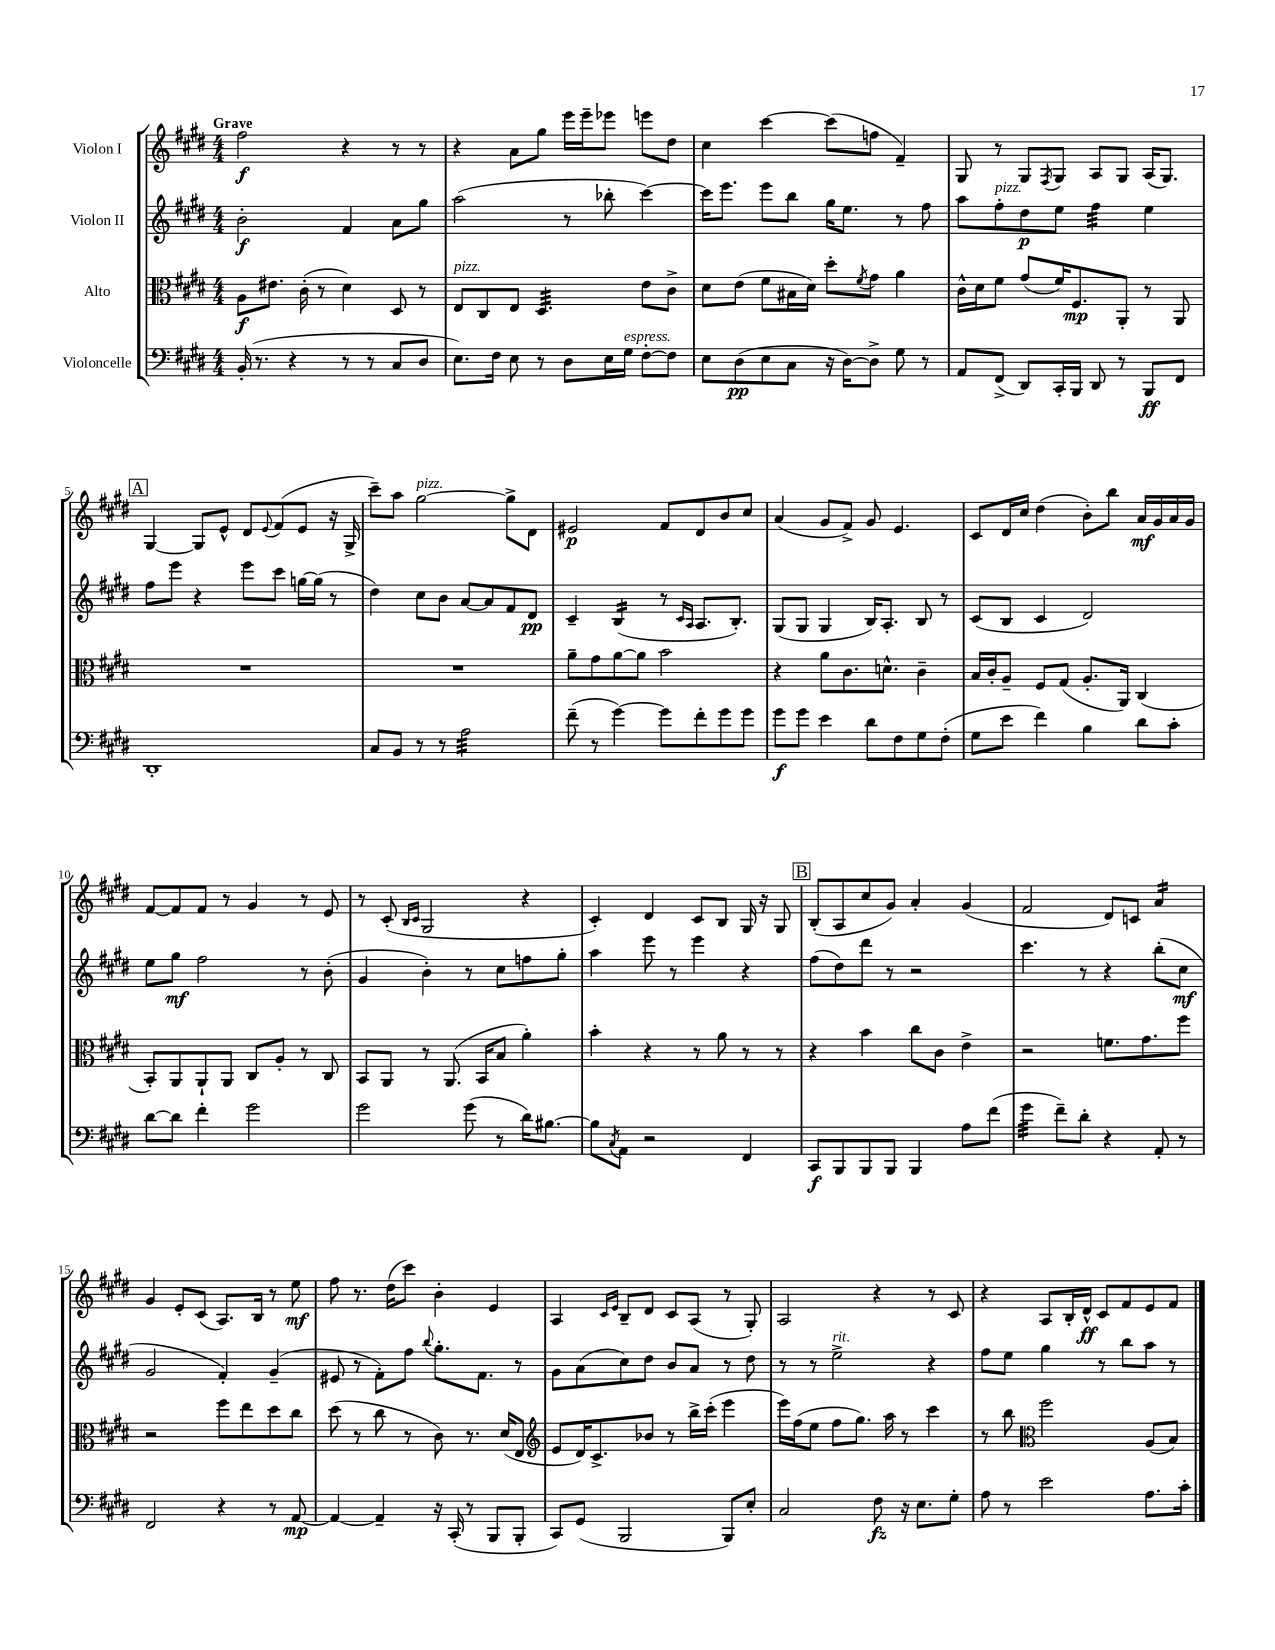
<<
\new StaffGroup <<
\new Staff = "s0" \with { instrumentName = "Violon I" } {
    \clef treble \key e \major \numericTimeSignature \time 4/4 \tempo "Grave"
    fis''2\f r4 r8 r8 |
    r4 a'8 gis''8 e'''16 e'''16-- ees'''8 e'''8 dis''8 |
    cis''4 cis'''4~ cis'''8( f''8 fis'4--) |
    gis8 r8 gis8 \acciaccatura { fis8 } gis8 a8 gis8 a16( gis8.) |
    \mark \markup { \box "A" } gis4~ gis8 e'8-^ dis'8 \appoggiatura { e'8 } fis'8( e'8 r16 gis16-> |
    cis'''8--) a''8 gis''2~^\markup { \italic "pizz." } gis''8-> dis'8 |
    eis'2\p fis'8 dis'8 b'8 cis''8 |
    a'4( gis'8 fis'8->) gis'8 e'4. |
    cis'8 dis'16 cis''16 dis''4( b'8-.) b''8 a'16\mf gis'16 a'16 gis'16 |
    fis'8~ fis'8 fis'8 r8 gis'4 r8 e'8 |
    r8 cis'8-.( \grace { b16 cis'16 } gis2 r4 |
    cis'4-.) dis'4 cis'8 b8 gis16 r16 gis8 |
    \mark \markup { \box "B" } b8-.( a8 cis''8 gis'8) a'4-. gis'4( |
    fis'2 dis'8) c'8 a'4:16 |
    gis'4 e'8-. cis'8( a8.) b16 r8 e''8\mf |
    fis''8 r8. dis''16( cis'''8) b'4-. e'4 |
    a4 \grace { cis'16 e'16 } b8-- dis'8 cis'8 a8( r8 gis8-.) |
    a2 r4 r8 cis'8 |
    r4 a8 b16-. dis'16-^\ff cis'8 fis'8 e'8 fis'8 \bar "|." |
}
\new Staff = "s1" \with { instrumentName = "Violon II" } {
    \clef treble \key e \major \numericTimeSignature \time 4/4
    b'2-.\f fis'4 a'8 gis''8 |
    a''2( r8 bes''8-. cis'''4~) |
    cis'''16 e'''8. e'''8 b''8 gis''16 e''8. r8 fis''8 |
    a''8 fis''8-.^\markup { \italic "pizz." } dis''8\p e''8 fis''4:32 e''4 |
    \mark \markup { \box "A" } fis''8 e'''8 r4 e'''8 cis'''8 g''16~ g''16( r8 |
    dis''4) cis''8 b'8 a'8~ a'8 fis'8 dis'8\pp |
    cis'4-- b4:16( r8 \grace { cis'16 a16 } a8. b8.-.) |
    gis8( gis8 gis4 b16) a8.-. b8 r8 |
    cis'8( b8 cis'4 dis'2) |
    e''8 gis''8\mf fis''2 r8 b'8-.( |
    gis'4 b'4-.) r8 cis''8 f''8 gis''8-. |
    a''4 e'''8 r8 e'''4 r4 |
    \mark \markup { \box "B" } fis''8( dis''8) dis'''8 r8 r2 |
    cis'''4. r8 r4 b''8-.( cis''8\mf |
    gis'2 fis'4-.) gis'4--( |
    eis'8 r8 fis'8-.) fis''8 \appoggiatura { b''8 } gis''8.-. fis'8. r8 |
    gis'8 a'8( cis''8) dis''8 b'8 a'8 r8 dis''8 |
    r8 r8 e''2->^\markup { \italic "rit." } r4 |
    fis''8 e''8 gis''4 r8 b''8 a''8 r8 \bar "|." |
}
\new Staff = "s2" \with { instrumentName = "Alto" } {
    \clef alto \key e \major \numericTimeSignature \time 4/4
    a8\f eis'8. cis'16-.( r8 dis'4) dis8 r8 |
    e8^\markup { \italic "pizz." } cis8 e8 dis4.:32 e'8 cis'8-> |
    dis'8 e'8( fis'8 bis16 dis'16) dis''8-. \acciaccatura { fis'8 } gis'8 a'4 |
    cis'16-^ dis'16 fis'8 gis'8( fis'16) fis8.\mp a,8-. r8 a,8 |
    \mark \markup { \box "A" } R1 |
    R1 |
    a'8-- gis'8 a'8~ a'8 b'2 |
    r4 a'8 cis'8. d'8.-^ cis'4-- |
    b16 cis'16-. a8-- fis8 gis8( a8.-. a,16) cis4( |
    b,8-.) a,8 a,8-! a,8 cis8 a8-. r8 cis8 |
    b,8 a,8 r8 a,8.( b,16 b8 a'4-.) |
    b'4-. r4 r8 a'8 r8 r8 |
    \mark \markup { \box "B" } r4 b'4 cis''8 cis'8 e'4-> |
    r2 f'8. gis'8. fis''8 |
    r2 fis''8 e''8 dis''8 cis''8 |
    dis''8( r8 cis''8 r8 cis'8) r8. dis'16( e8 |
    \clef treble e'8 dis'16) cis'8.-> bes'8 r8 b''16-> cis'''16-.( e'''4 |
    e'''16) fis''16( e''8 fis''8 gis''8.) a''16 r8 cis'''4 |
    r8 b''8 \clef alto fis''2 a8( b8) \bar "|." |
}
\new Staff = "s3" \with { instrumentName = "Violoncelle" } {
    \clef bass \key e \major \numericTimeSignature \time 4/4
    b,16-.( r8. r4 r8 r8 cis8 dis8 |
    e8.) fis16 e8 r8 dis8 e16 gis16^\markup { \italic "espress." } fis8~-. fis8 |
    e8 dis8\pp( e8 cis8 r16 dis16~) dis8-> gis8 r8 |
    a,8 fis,8->( dis,8) cis,16-. b,,16 dis,8 r8 b,,8\ff fis,8 |
    \mark \markup { \box "A" } dis,1-. |
    cis8 b,8 r8 r8 a2:32 |
    fis'8--( r8 gis'4~) gis'8 fis'8-. gis'8 gis'8 |
    gis'8\f gis'8 e'4 dis'8 fis8 gis8 fis8-.( |
    gis8 e'8 fis'4) b4 dis'8 cis'8-. |
    dis'8~ dis'8 fis'4-. gis'2 |
    gis'2 gis'8( r8 dis'16) bis8.~ |
    bis8 \acciaccatura { cis8 } a,8 r2 fis,4 |
    \mark \markup { \box "B" } cis,8\f b,,8 b,,8 b,,8 b,,4 a8 fis'8( |
    gis'4:32 fis'8--) dis'8-. r4 a,8-. r8 |
    fis,2 r4 r8 a,8~\mp |
    a,4~ a,4-- r16 cis,16-.( r8 b,,8 b,,8-. |
    cis,8) gis,8( b,,2 b,,8) e8-. |
    cis2 fis8\fz r16 e8. gis8-. |
    a8 r8 e'2 a8. cis'16-. \bar "|." |
}
>>
>>
